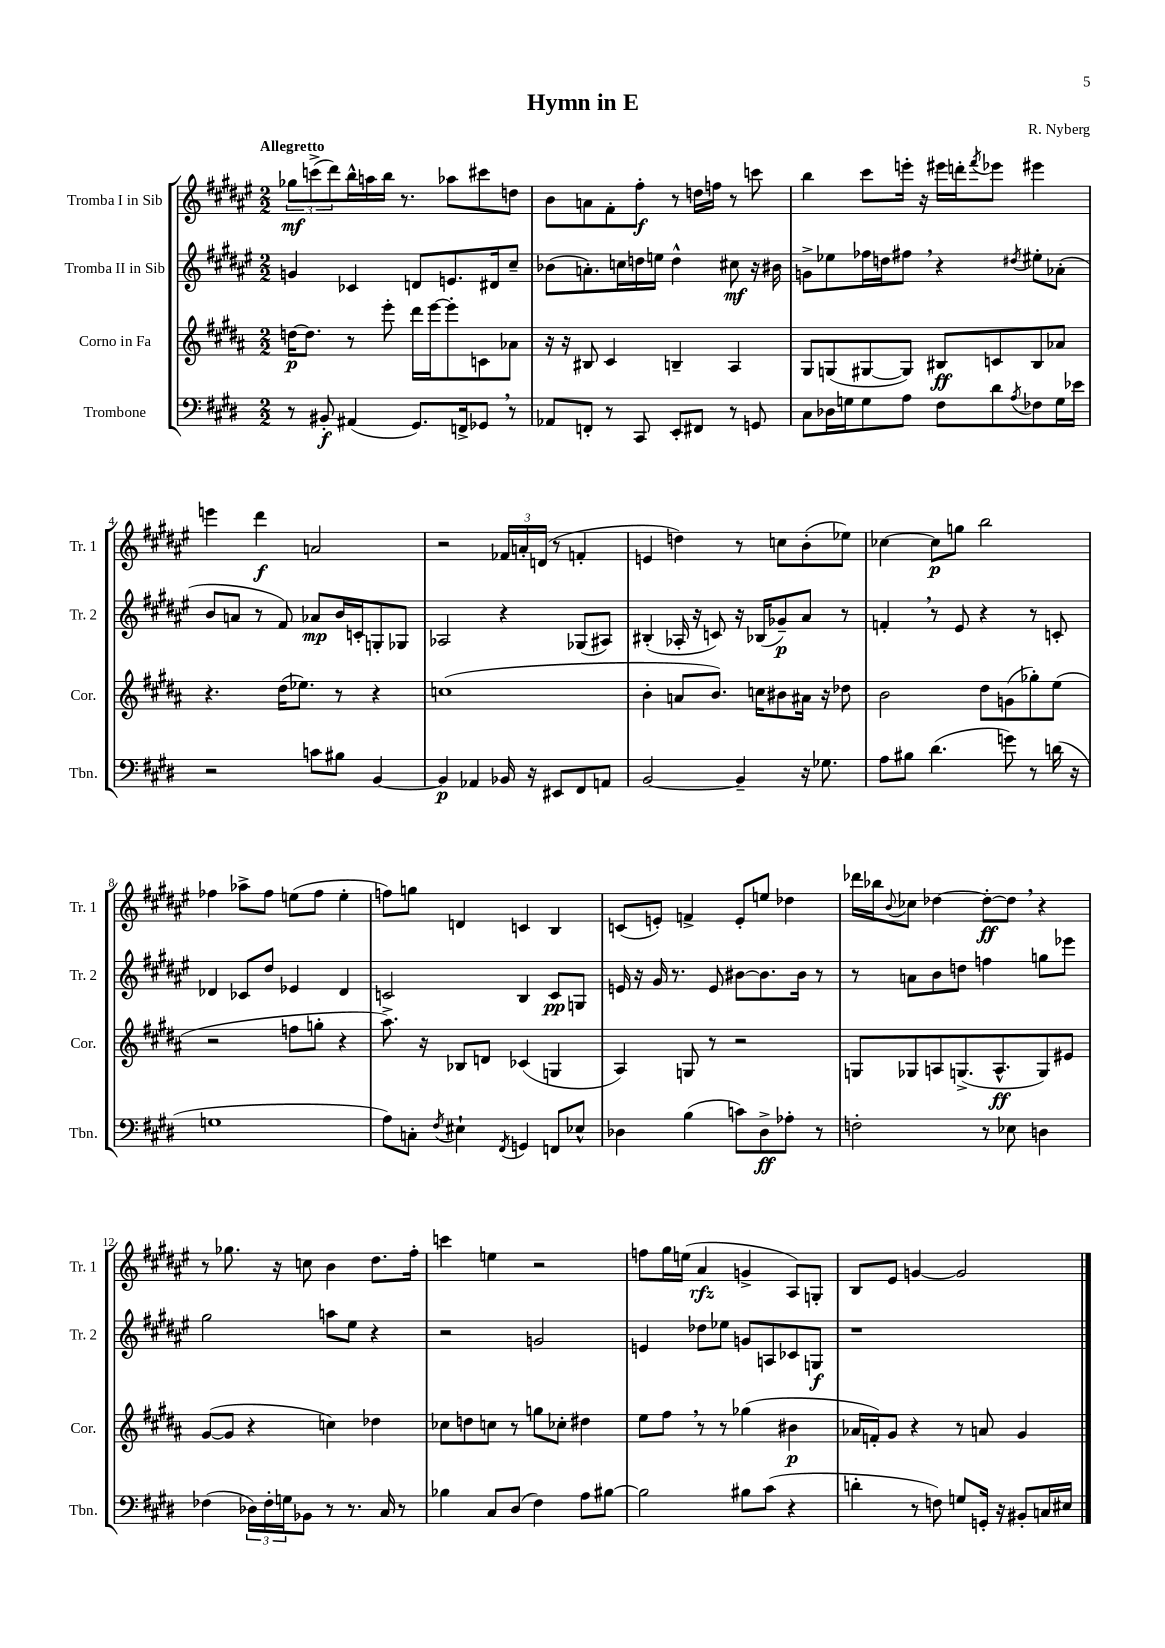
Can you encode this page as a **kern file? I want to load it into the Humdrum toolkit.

**kern	**dynam	**kern	**dynam	**kern	**dynam	**kern	**dynam
*part4	*part4	*part3	*part3	*part2	*part2	*part1	*part1
*staff4	*staff4	*staff3	*staff3	*staff2	*staff2	*staff1	*staff1
*I"Trombone	*	*I"Corno in Fa	*	*I"Tromba II in Sib	*	*I"Tromba I in Sib	*
*I'Tbn.	*	*I'Cor.	*	*I'Tr. 2	*	*I'Tr. 1	*
*clefF4	*	*clefG2	*	*clefG2	*	*clefG2	*
*k[f#c#g#d#]	*	*k[f#c#g#d#a#]	*	*k[f#c#g#d#a#e#]	*	*k[f#c#g#d#a#e#]	*
*M2/2	*	*M2/2	*	*M2/2	*	*M2/2	*
=1	=1	=1	=1	=1	=1	=1	=1
!	!	!	!	!	!	!LO:TX:a:B:t=Allegretto	!
8r	.	[16ddn\KL	p	4gn/	.	12gg-X\L	mf
.	.	8.dd\J]	.	.	.	.	.
.	.	.	.	.	.	(12cccn^\	.
8BB#X'/	f	.	.	.	.	.	.
.	.	.	.	.	.	12ddd#\)	.
(4AA#X/	.	8r	.	4c-X/	.	16bb^^\L	.
.	.	.	.	.	.	16aan\	.
.	.	8eee'\	.	.	.	16bb\JJ	.
.	.	.	.	.	.	8.r	.
8.GG#/L)	.	16ddd#\LL	.	8dn/L	.	.	.
.	.	[16eee\J	.	.	.	.	.
.	.	8eee'\]	.	8.en/	.	8aa-X\L	.
16FFn^/k	.	.	.	.	.	.	.
8GG-X,/J	.	8cn\	.	.	.	8ccc#X\	.
.	.	.	.	16d#X/k	.	.	.
8r	.	8a-X\J	.	8cc#~/J	.	8ddn\J	.
=2	=2	=2	=2	=2	=2	=2	=2
8AA-X/L	.	16r	.	(8b-X\L	.	8b\L	.
.	.	16r	.	.	.	.	.
8FFn'/J	.	8B#X/	.	8.an'\)	.	8an\	.
8r	.	4c#/	.	.	.	8f#'\	.
.	.	.	.	16ccn\L	.	.	.
8CC#/	.	.	.	16ddn\	.	8ff#'\J	f
.	.	.	.	16een\JJ	.	.	.
8EE'/L	.	4Bn~/	.	4dd^^\	.	8r	.
8FF#X/J	.	.	.	.	.	16ddn\LL	.
.	.	.	.	.	.	16ffn\JJ	.
8r	.	4A#/	.	8cc#X\	mf	8r	.
8GGn/	.	.	.	16r	.	8cccn\	.
.	.	.	.	16b#X\	.	.	.
=3	=3	=3	=3	=3	=3	=3	=3
8C#\L	.	8G#/L	.	8gn^\L	.	4bb\	.
16D-X\L	.	(8Gn/	.	8ee-X\	.	.	.
16Gn\J	.	.	.	.	.	.	.
8G\	.	[8G#X/	.	16ff-X\L	.	8ccc#\L	.
.	.	.	.	16ddn\J	.	.	.
8A\J	.	8G#/J])	.	8ff#X,\J	.	16eeen'\Jk	.
.	.	.	.	.	.	16r	.
8F#\L	.	8B#X/L	ff	4r	.	16eee#X\LL	.
.	.	.	.	.	.	16dddn'\J	.
.	.	.	.	.	.	8qfff#/	.
8d#\	.	8cn/	.	.	.	8eee-X\J	.
8qA/	.	.	.	8qdd#X/	.	.	.
8F-X\	.	8B#/	.	8ee#X'\L	.	4eee#X\	.
16G\L	.	8a-X/J	.	(8a-X'\J	.	.	.
16e-X\JJ	.	.	.	.	.	.	.
!!LO:LB:g=z
=4	=4	=4	=4	=4	=4	=4	=4
2r	.	4.r	.	8b/L	.	4eeen\	.
.	.	.	.	8an/J	.	.	.
.	.	.	.	8r	.	4ddd#\	f
.	.	(16dd#\KL	.	8f#/)	.	.	.
.	.	8.ee-X\J)	.	.	.	.	.
8cn\L	.	.	.	8a-X/L	mp	2an/	.
8B#X\J	.	8r	.	16b/L	.	.	.
.	.	.	.	16cn'/J	.	.	.
[4BB/	.	4r	.	8Gn'/	.	.	.
.	.	.	.	8G-X/J	.	.	.
=5	=5	=5	=5	=5	=5	=5	=5
4BB/]	p	(1ccn	.	2A-X/	.	2r	.
4AA-X/	.	.	.	.	.	.	.
16BB-X/	.	.	.	4r	.	24f-X/LL	.
.	.	.	.	.	.	24an'/	.
16r	.	.	.	.	.	.	.
.	.	.	.	.	.	(24dn/JJ	.
8EE#X/L	.	.	.	.	.	8r	.
8FF#/	.	.	.	(8G-X/L	.	4fn'/	.
8AAn/J	.	.	.	8A#X/J)	.	.	.
=6	=6	=6	=6	=6	=6	=6	=6
[2BB/	.	4b'\	.	(4B#X'/	.	4en/	.
.	.	8an/L	.	16A-X'/	.	4ddn\)	.
.	.	.	.	16r	.	.	.
.	.	8.b/J)	.	8cn/)	.	.	.
4BB~/]	.	.	.	16r	.	8r	.
.	.	16ccn\KL	.	(16B-X/KL	.	.	.
.	.	8b#X\	.	8g-X~/)	p	8ccn\L	.
16r	.	16a#X\Jk	.	8a#/J	.	(8b'\	.
8.G-X\	.	16r	.	.	.	.	.
.	.	8dd-X\	.	8r	.	8ee-X\J)	.
=7	=7	=7	=7	=7	=7	=7	=7
8A\L	.	2b\	.	4fn',/	.	[4cc-X\	.
8B#X\J	.	.	.	.	.	.	.
(4.d#\	.	.	.	8r	.	8cc-\L]	p
.	.	.	.	8e#/	.	8ggn\J	.
.	.	8dd#\L	.	4r	.	2bb\	.
8gn\)	.	(8gn\	.	.	.	.	.
8r	.	8gg-X'\)	.	8r	.	.	.
(16dn\	.	(8ee\J	.	8cn'/	.	.	.
16r	.	.	.	.	.	.	.
!!LO:LB:g=z
=8	=8	=8	=8	=8	=8	=8	=8
1Gn	.	2r	.	4d-X/	.	4ff-X\	.
.	.	.	.	8c-X/L	.	8aa-X^\L	.
.	.	.	.	8dd#/J	.	8ff-\J	.
.	.	8ffn\L	.	4e-X/	.	(8een\L	.
.	.	8ggn'\J	.	.	.	8ff-\J	.
.	.	4r	.	4d-/	.	4ee'\	.
=9	=9	=9	=9	=9	=9	=9	=9
8A\L)	.	8.aa#^\)	.	2cn/	.	8ffn\L)	.
8Cn'\J	.	.	.	.	.	8ggn\J	.
.	.	16r	.	.	.	.	.
8qF#/	.	.	.	.	.	.	.
4E#X`\	.	8B-X/L	.	.	.	4dn/	.
.	.	8dn/J	.	.	.	.	.
8qFF#/	.	.	.	.	.	.	.
4GGn/	.	(4c-X/	.	4B/	.	4cn/	.
8FFn/L	.	4Gn/	.	8c/L	pp	4B/	.
8E-X^^/J	.	.	.	8Gn/J	.	.	.
=10	=10	=10	=10	=10	=10	=10	=10
4D-X\	.	4A#/)	.	16en/	.	(8cn/L	.
.	.	.	.	16r	.	.	.
.	.	.	.	16g#/	.	8en'/J)	.
.	.	.	.	8.r	.	.	.
(4B\	.	8Gn/	.	.	.	4fn^/	.
.	.	8r	.	8e/	.	.	.
8cn\L)	.	2r	.	[8b#X\L	.	8e'/L	.
8D-^\	ff	.	.	8.b#\]	.	8een/J	.
8A-X'\J	.	.	.	.	.	4dd-X\	.
.	.	.	.	16b#\Jk	.	.	.
8r	.	.	.	8r	.	.	.
=11	=11	=11	=11	=11	=11	=11	=11
2Fn'\	.	8Gn/L	.	8r	.	16ddd-X\LL	.
.	.	.	.	.	.	16bb-X\J	.
.	.	.	.	.	.	8qqb/	.
.	.	8G-X/	.	8an\L	.	8cc-X\J	.
.	.	8An/	.	8b\	.	[4dd-X\	.
.	.	(8.Gn^/	.	8ddn\J	.	.	.
8r	.	.	.	4ffn\	.	8dd-'\L_	ff
.	.	8.A^^/	ff	.	.	.	.
8E-X\	.	.	.	.	.	8dd-,\J]	.
4Dn\	.	8G/)	.	8ggn\L	.	4r	.
.	.	8e#X/J	.	8eee-X\J	.	.	.
!!LO:LB:g=z
=12	=12	=12	=12	=12	=12	=12	=12
(4F-X\	.	([8g#/L	.	2gg#\	.	8r	.
.	.	8g#/J]	.	.	.	8.gg-X\	.
24D-X\LL)	.	4r	.	.	.	.	.
24F-'\	.	.	.	.	.	.	.
.	.	.	.	.	.	16r	.
24Gn\J	.	.	.	.	.	.	.
8BB-X\J	.	.	.	.	.	8ccn\	.
8r	.	4ccn\)	.	8aan\L	.	4b\	.
8.r	.	.	.	8ee#\J	.	.	.
.	.	4dd-X\	.	4r	.	8.dd#\L	.
16C#/	.	.	.	.	.	.	.
8r	.	.	.	.	.	.	.
.	.	.	.	.	.	16ff#'\Jk	.
=13	=13	=13	=13	=13	=13	=13	=13
4B-X\	.	8cc-X\L	.	2r	.	4cccn\	.
.	.	8ddn\	.	.	.	.	.
8C#/L	.	8ccn\J	.	.	.	4een\	.
(8D#/J	.	8r	.	.	.	.	.
4F#\)	.	8ggn\L	.	2gn/	.	2r	.
.	.	8cc-X'\J	.	.	.	.	.
8A\L	.	4dd#X\	.	.	.	.	.
[8B#X\J	.	.	.	.	.	.	.
=14	=14	=14	=14	=14	=14	=14	=14
2B#\]	.	8ee\L	.	4en/	.	8ffn\L	.
.	.	8ff#,\J	.	.	.	16gg#\L	.
.	.	.	.	.	.	(16een\JJ	.
.	.	8r	.	8dd-X\L	.	4a#/	rfz
.	.	8r	.	8ee-X\J	.	.	.
8B#X\L	.	(4gg-X\	.	8gn/L	.	4gn^/	.
(8c#\J	.	.	.	8An/	.	.	.
4r	.	4b#X\	p	8c-X/	.	8A#/L)	.
.	.	.	.	8Gn/J	f	8Gn'/J	.
=15	=15	=15	=15	=15	=15	=15	=15
4dn'\	.	16a-X/LL	.	1r	.	8B/L	.
.	.	16fn'/J)	.	.	.	.	.
.	.	8g#/J	.	.	.	8e#/J	.
8r	.	4r	.	.	.	[4gn/	.
8Fn\)	.	.	.	.	.	.	.
8Gn/L	.	8r	.	.	.	2g/]	.
16GGn'/Jk	.	8an/	.	.	.	.	.
16r	.	.	.	.	.	.	.
8BB#X'/L	.	4g#/	.	.	.	.	.
16Cn/L	.	.	.	.	.	.	.
16E#X/JJ	.	.	.	.	.	.	.
==	==	==	==	==	==	==	==
*-	*-	*-	*-	*-	*-	*-	*-
